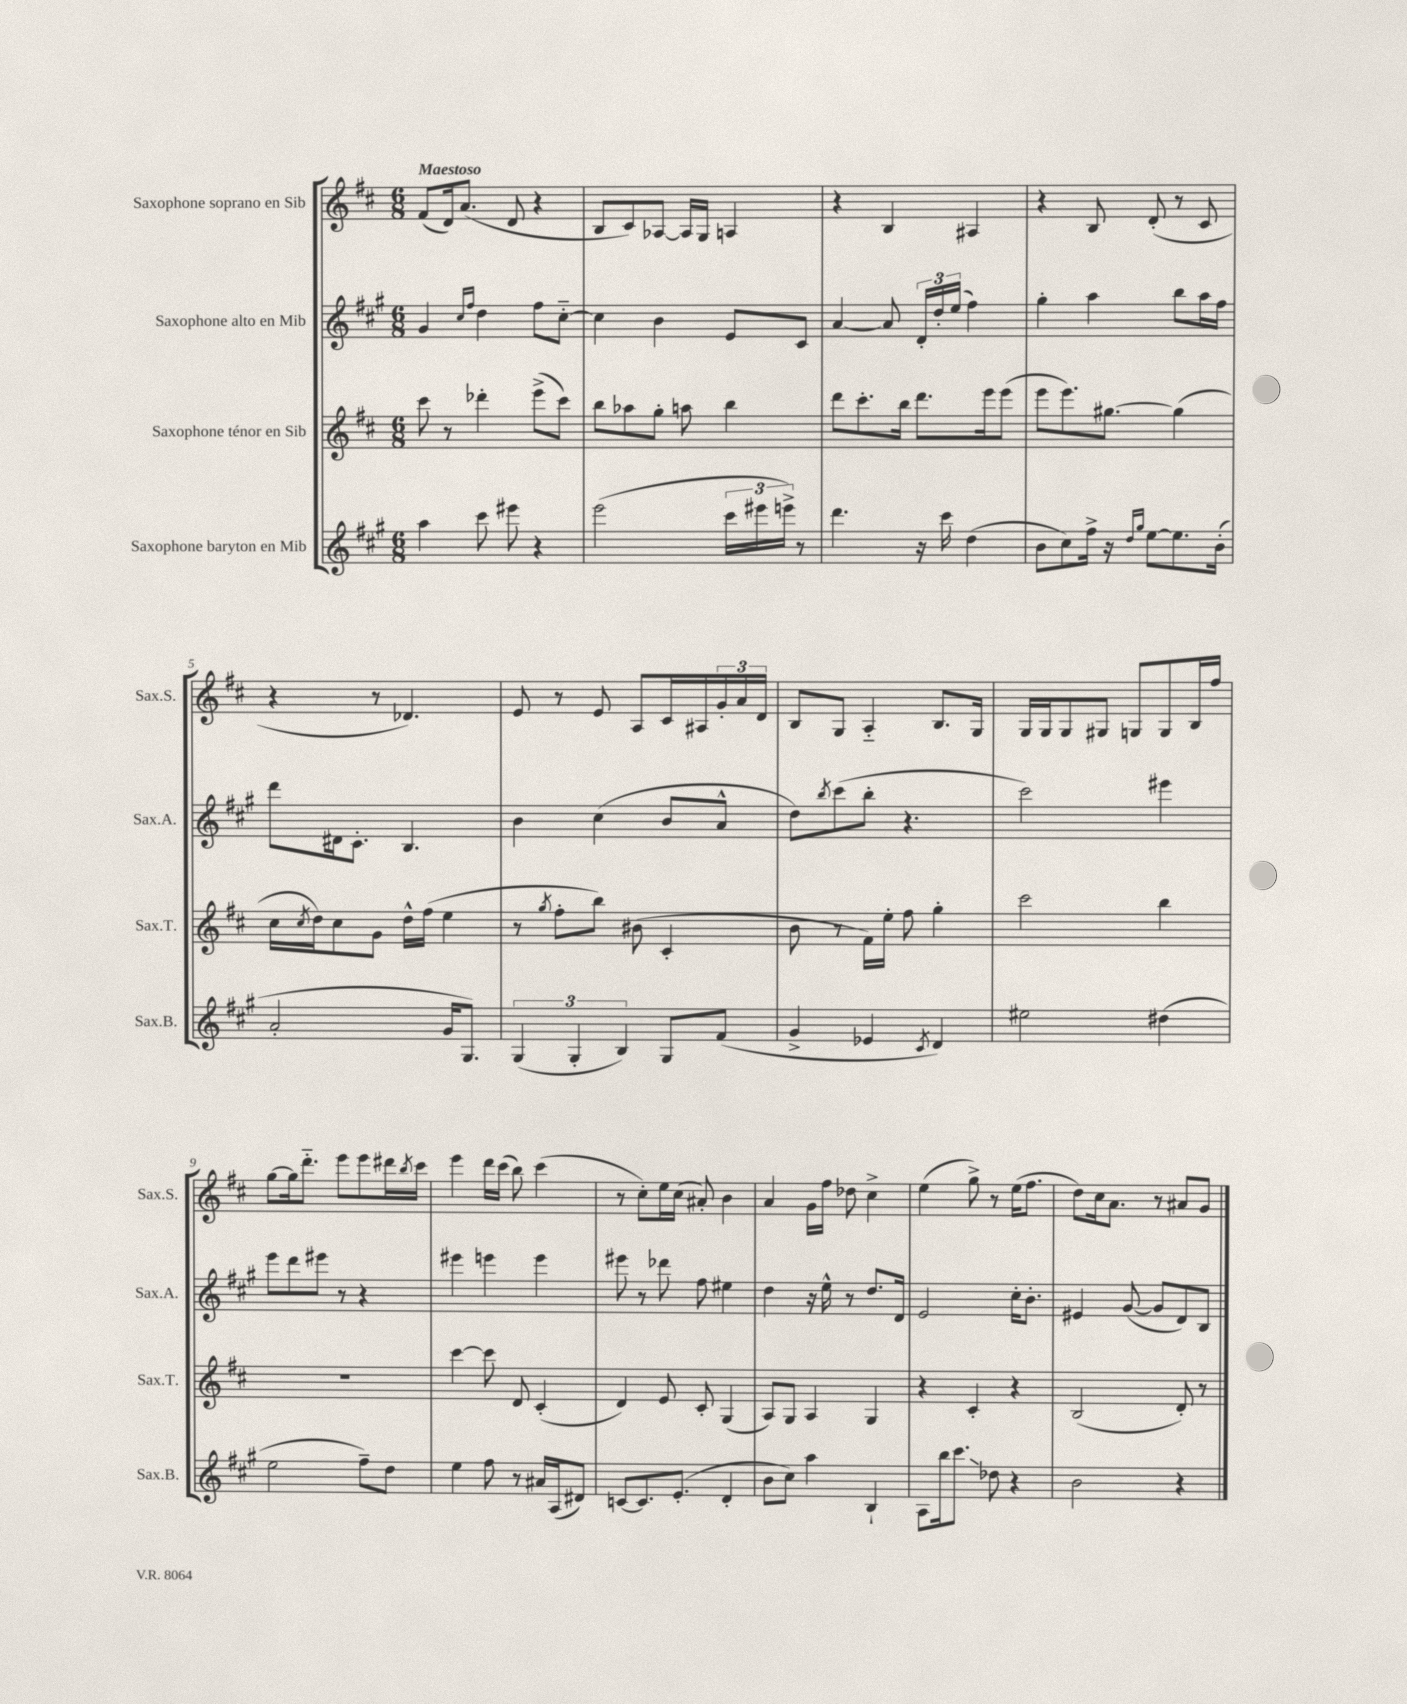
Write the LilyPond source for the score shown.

<<
\new StaffGroup <<
\new Staff = "s0" \with { instrumentName = "Saxophone soprano en Sib" shortInstrumentName = "Sax.S." } {
    \clef treble \key d \major \numericTimeSignature \time 6/8 \tempo "Maestoso"
    fis'8( d'16) a'8.( d'8 r4 |
    b8 cis'8) aes8~ aes16 g16 a4 |
    r4 b4 ais4 |
    r4 b8 d'8-.( r8 cis'8 |
    r4 r8 des'4.) |
    e'8 r8 e'8 a8 cis'16 ais16 \tuplet 3/2 { g'16-. a'16 d'16 } |
    b8 g8 a4-_ b8. g16 |
    g16 g16 g8 gis8 g8 g8 b16 fis''16 |
    g''8~ g''16 d'''8.-_ e'''8 e'''8 dis'''16 \acciaccatura { b''8 } cis'''16 |
    e'''4 d'''16 cis'''16( b''8) cis'''4( |
    r8 cis''8-.) e''16 cis''16( ais'8-.) b'4 |
    a'4 g'16 fis''16 des''8 cis''4-> |
    e''4( g''8->) r8 e''16( fis''8. |
    d''8) cis''16 a'8. r8 ais'8 g'8 \bar "|." |
}
\new Staff = "s1" \with { instrumentName = "Saxophone alto en Mib" shortInstrumentName = "Sax.A." } {
    \clef treble \key a \major \numericTimeSignature \time 6/8
    gis'4 \grace { cis''16 fis''16 } d''4 fis''8 cis''8~-_ |
    cis''4 b'4 e'8 cis'8 |
    a'4~ a'8 \tuplet 3/2 { d'16-. d''16-. e''16( } fis''4) |
    gis''4-. a''4 b''8 a''16 fis''16 |
    d'''8 dis'16 cis'8.-. b4. |
    b'4 cis''4( b'8 a'8-^ |
    d''8) \acciaccatura { b''8 } cis'''8( b''8-. r4. |
    cis'''2) eis'''4 |
    e'''8 d'''8 eis'''8 r8 r4 |
    eis'''4 e'''4 e'''4 |
    eis'''8 r8 des'''8 fis''8 eis''4 |
    d''4 r16 e''16-^ r8 d''8. d'16 |
    e'2 cis''16-. b'8.-. |
    eis'4 gis'8~( gis'8 d'8) b8 \bar "|." |
}
\new Staff = "s2" \with { instrumentName = "Saxophone ténor en Sib" shortInstrumentName = "Sax.T." } {
    \clef treble \key d \major \numericTimeSignature \time 6/8
    cis'''8 r8 des'''4-. e'''8->( cis'''8) |
    b''8 aes''8 g''8-. a''8 b''4 |
    d'''8 cis'''8.-. b''16 d'''8. e'''16 e'''8( |
    e'''8 e'''8.) gis''8.~ gis''4( |
    cis''16 \acciaccatura { cis''8 } d''16) cis''8 g'8 d''16-^ fis''16( e''4 |
    r8 \acciaccatura { g''8 } fis''8-. b''8) bis'8( cis'4-. |
    b'8 r8 fis'16) e''16-. fis''8 g''4-. |
    cis'''2 b''4 |
    R2. |
    cis'''4~ cis'''8 d'8 cis'4-.( |
    d'4) e'8 cis'8-. g4( |
    a8) g8 a4 g4 |
    r4 cis'4-. r4 |
    b2( d'8-.) r8 \bar "|." |
}
\new Staff = "s3" \with { instrumentName = "Saxophone baryton en Mib" shortInstrumentName = "Sax.B." } {
    \clef treble \key a \major \numericTimeSignature \time 6/8
    a''4 cis'''8 eis'''8 r4 |
    e'''2( \tuplet 3/2 { cis'''16 eis'''16 e'''16->) } r8 |
    d'''4. r16 cis'''16 d''4( |
    b'8 cis''8) fis''16-> r16 \grace { d''16 gis''16 } e''8~ e''8. b'16-.( |
    a'2-. gis'16 gis8.) |
    \tuplet 3/2 { gis4( gis4-. b4) } gis8 fis'8( |
    gis'4-> ees'4 \acciaccatura { cis'8 } d'4) |
    eis''2 dis''4( |
    e''2 fis''8--) d''8 |
    e''4 fis''8 r8 ais'16 a16( dis'8) |
    c'8~ c'8. e'8.-.( d'4-. |
    b'8 cis''8) a''4 b4-! |
    a8 b''16 cis'''8.\glissando des''8 r4 |
    b'2 r4 \bar "|." |
}
>>
>>
